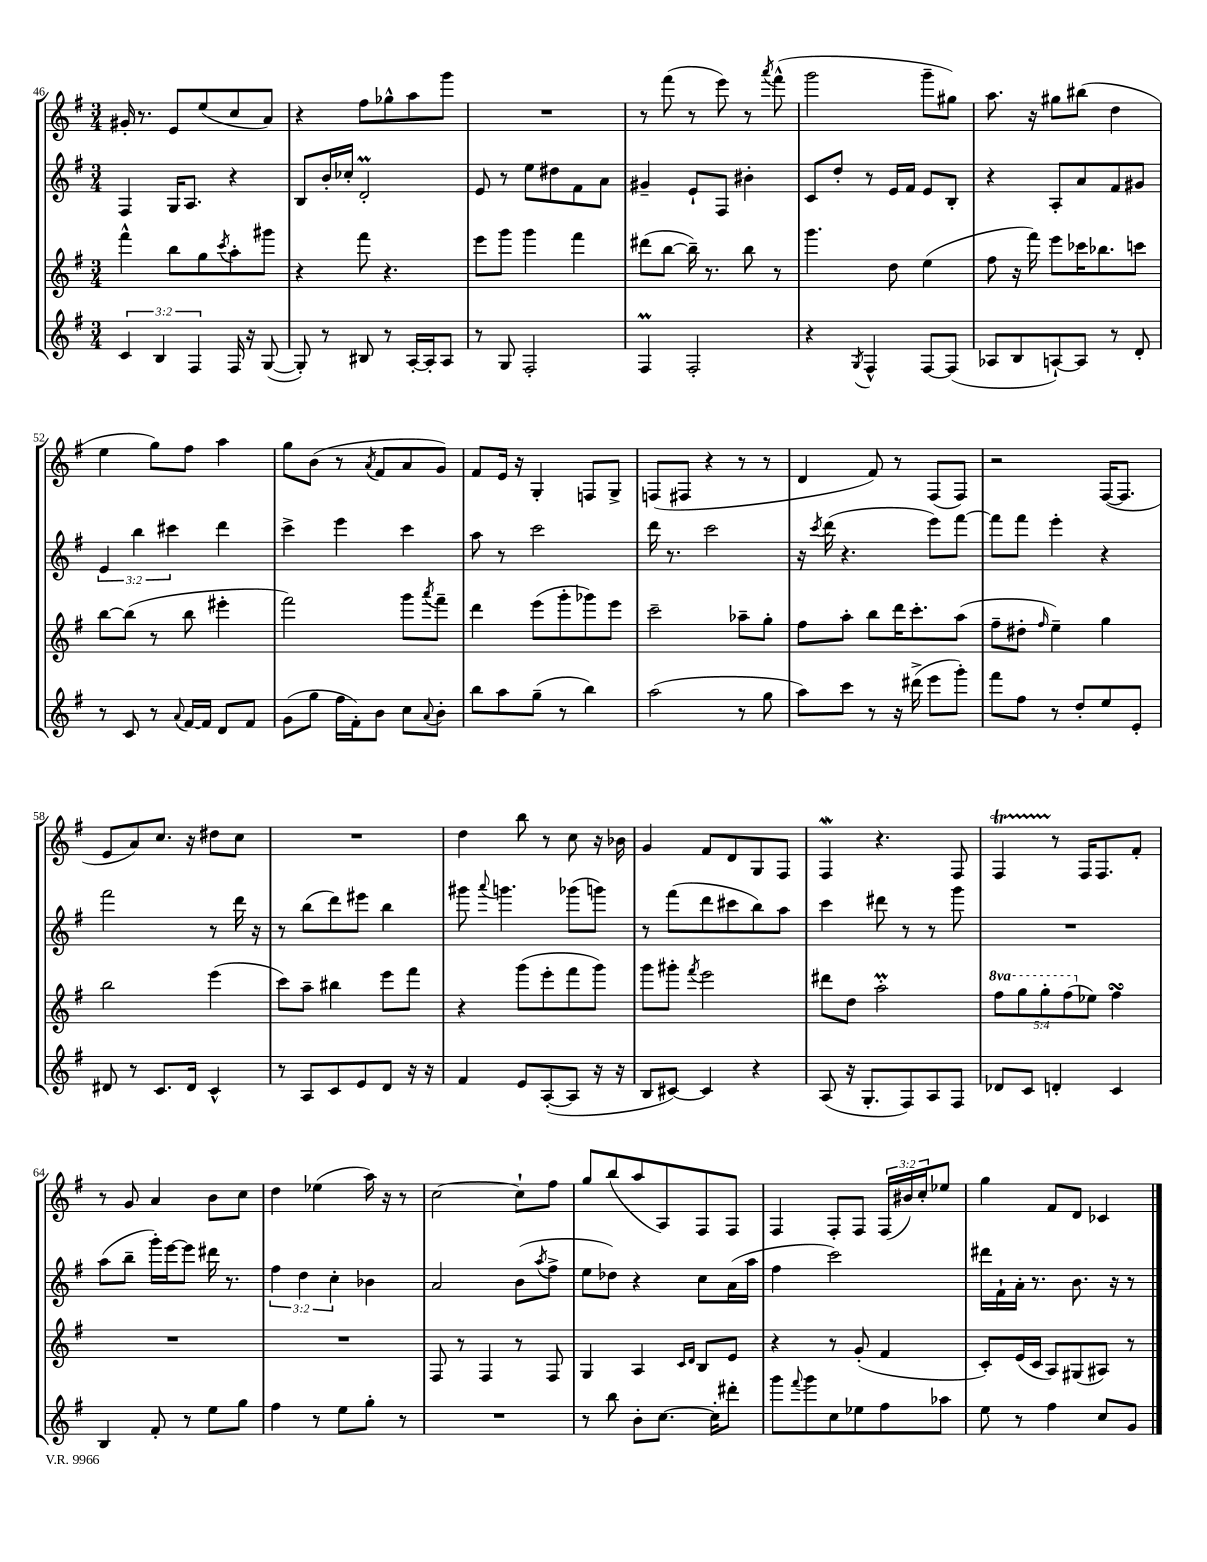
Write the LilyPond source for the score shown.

<<
\new StaffGroup <<
\new Staff = "s0" {
    \clef treble \key g \major \numericTimeSignature \time 3/4 \override Staff.TupletNumber.text = #tuplet-number::calc-fraction-text
    gis'16-. r8. e'8 e''8( c''8 a'8) |
    r4 fis''8 ges''8-^ a''8 g'''8 |
    R2. |
    r8 fis'''8( r8 e'''8) r8 \acciaccatura { a'''8 } fis'''8-^( |
    g'''2 g'''8-- gis''8) |
    a''8. r16 gis''8 bis''8( d''4 |
    e''4 g''8) fis''8 a''4 |
    g''8 b'8( r8 \acciaccatura { a'8 } fis'8 a'8 g'8) |
    fis'8 e'16 r16 g4-. f8 g8-> |
    f8( fis8 r4 r8 r8 |
    d'4 fis'8) r8 fis8( fis8) |
    r2 fis16~( fis8. |
    e'8 a'8) c''8. r16 dis''8 c''8 |
    R2. |
    d''4 b''8 r8 c''8 r16 bes'16 |
    g'4 fis'8 d'8 g8 fis8 |
    fis4\mordent r4. fis8 |
    fis4\startTrillSpan r8\stopTrillSpan fis16 fis8. fis'8-. |
    r8 g'8 a'4 b'8 c''8 |
    d''4 ees''4( a''16) r16 r8 |
    c''2~ c''8-! fis''8 |
    g''8 b''8( a''8 a8) fis8 fis8 |
    fis4 fis8-. fis8 \tuplet 3/2 { fis16( bis'16) c''16-. } ees''8 |
    g''4 fis'8 d'8 ces'4 \bar "|." |
}
\new Staff = "s1" {
    \clef treble \key g \major \numericTimeSignature \time 3/4 \override Staff.TupletNumber.text = #tuplet-number::calc-fraction-text
    fis4 g16 a8. r4 |
    b8 b'16-. ces''16-. d'2-.\prall |
    e'8 r8 e''8 dis''8 fis'8 a'8 |
    gis'4-- e'8-! fis8 bis'4-. |
    c'8 d''8-. r8 e'16 fis'16 e'8 b8-. |
    r4 a8-. a'8 fis'8 gis'8 |
    \tuplet 3/2 { e'4 b''4 cis'''4 } d'''4 |
    c'''4-> e'''4 c'''4 |
    a''8 r8 c'''2 |
    d'''16 r8. c'''2 |
    r16 \acciaccatura { c'''8 } d'''16( r4. e'''8) fis'''8~ |
    fis'''8 fis'''8 e'''4-. r4 |
    fis'''2 r8 d'''16 r16 |
    r8 b''8( d'''8) eis'''8 b''4 |
    gis'''8 \appoggiatura { a'''8 } g'''4. ges'''8( g'''8) |
    r8 fis'''8( d'''8 cis'''8 b''8) a''8 |
    c'''4 dis'''8 r8 r8 g'''8 |
    R2. |
    a''8( b''8-- g'''16-.) e'''16~ e'''8 dis'''16 r8. |
    \tuplet 3/2 { fis''4 d''4 c''4-. } bes'4 |
    a'2 b'8( \acciaccatura { a''8 } fis''8-> |
    e''8 des''8) r4 c''8 a'16( a''16 |
    fis''4 c'''2) |
    dis'''16 fis'16-! a'16-. r8. b'8. r16 r8 \bar "|." |
}
\new Staff = "s2" {
    \clef treble \key g \major \numericTimeSignature \time 3/4 \override Staff.TupletNumber.text = #tuplet-number::calc-fraction-text \set Staff.ottavationMarkups = #ottavation-simple-ordinals
    fis'''4-^ b''8 g''8 \acciaccatura { c'''8 } a''8-. gis'''8 |
    r4 fis'''8 r4. |
    e'''8 g'''8 g'''4 fis'''4 |
    dis'''8( b''8~ b''16--) r8. b''8 r8 |
    g'''4. d''8 e''4( |
    fis''8 r16 fis'''16) e'''8 ces'''16 bes''8. c'''8 |
    b''8~ b''8( r8 b''8 eis'''4-. |
    fis'''2) g'''8 \acciaccatura { a'''8 } fis'''8-- |
    d'''4 e'''8( g'''8-. ges'''8) e'''8 |
    c'''2-- aes''8-- g''8-. |
    fis''8 a''8-. b''8 d'''16 c'''8.-. a''8( |
    fis''8-- dis''8-. \grace { fis''16 } e''4--) g''4 |
    b''2 e'''4( |
    c'''8) a''8-- bis''4 e'''8 fis'''8 |
    r4 g'''8( e'''8-. fis'''8 g'''8) |
    g'''8 gis'''8-. \acciaccatura { fis'''8 } e'''2 |
    dis'''8 d''8 a''2-.\prall |
    \tuplet 5/4 { \ottava #1 fis'''8 g'''8 g'''8-. fis'''8( \ottava #0 ees''8) } fis''4\turn |
    R2. |
    R2. |
    fis8 r8 fis4 r8 fis8 |
    g4 a4 \grace { c'16 d'16 } b8 e'8 |
    r4 r8 g'8-.( fis'4 |
    c'8-.) e'16( c'16 a8) gis8( ais8) r8 \bar "|." |
}
\new Staff = "s3" {
    \clef treble \key g \major \numericTimeSignature \time 3/4 \override Staff.TupletNumber.text = #tuplet-number::calc-fraction-text
    \tuplet 3/2 { c'4 b4 fis4 } fis16 r16 g8~( |
    g8-.) r8 bis8 r8 a16~-. a16-. a8 |
    r8 g8 fis2-. |
    fis4\prall fis2-. |
    r4 \acciaccatura { g8 } fis4-^ fis8~ fis8( |
    aes8 b8 a8~-!) a8 r8 d'8-. |
    r8 c'8 r8 \appoggiatura { a'8 } fis'16~ fis'16 d'8 fis'8 |
    g'8( g''8 fis''16 fis'16-.) b'8 c''8 \appoggiatura { a'8 } b'8-. |
    b''8 a''8 g''8--( r8 b''4) |
    a''2( r8 g''8 |
    a''8) c'''8 r8 r16 dis'''16->( e'''8 g'''8-.) |
    fis'''8 fis''8 r8 d''8-. e''8 e'8-. |
    dis'8 r8 c'8. dis'16 c'4-^ |
    r8 a8 c'8 e'8 d'8 r16 r16 |
    fis'4 e'8 a8~-.( a8 r16 r16 |
    b8 cis'8~) cis'4 r4 |
    a8( r16 g8.-. fis8) a8 fis8 |
    des'8 c'8 d'4-. c'4 |
    b4 fis'8-. r8 e''8 g''8 |
    fis''4 r8 e''8 g''8-. r8 |
    R2. |
    r8 b''8 b'8-. c''8.~ c''16-. dis'''8-. |
    g'''8 \appoggiatura { fis'''8 } g'''8 c''8 ees''8 fis''8 aes''8 |
    e''8 r8 fis''4 c''8 g'8 \bar "|." |
}
>>
>>
\layout { \context { \Score currentBarNumber = #46 } }
